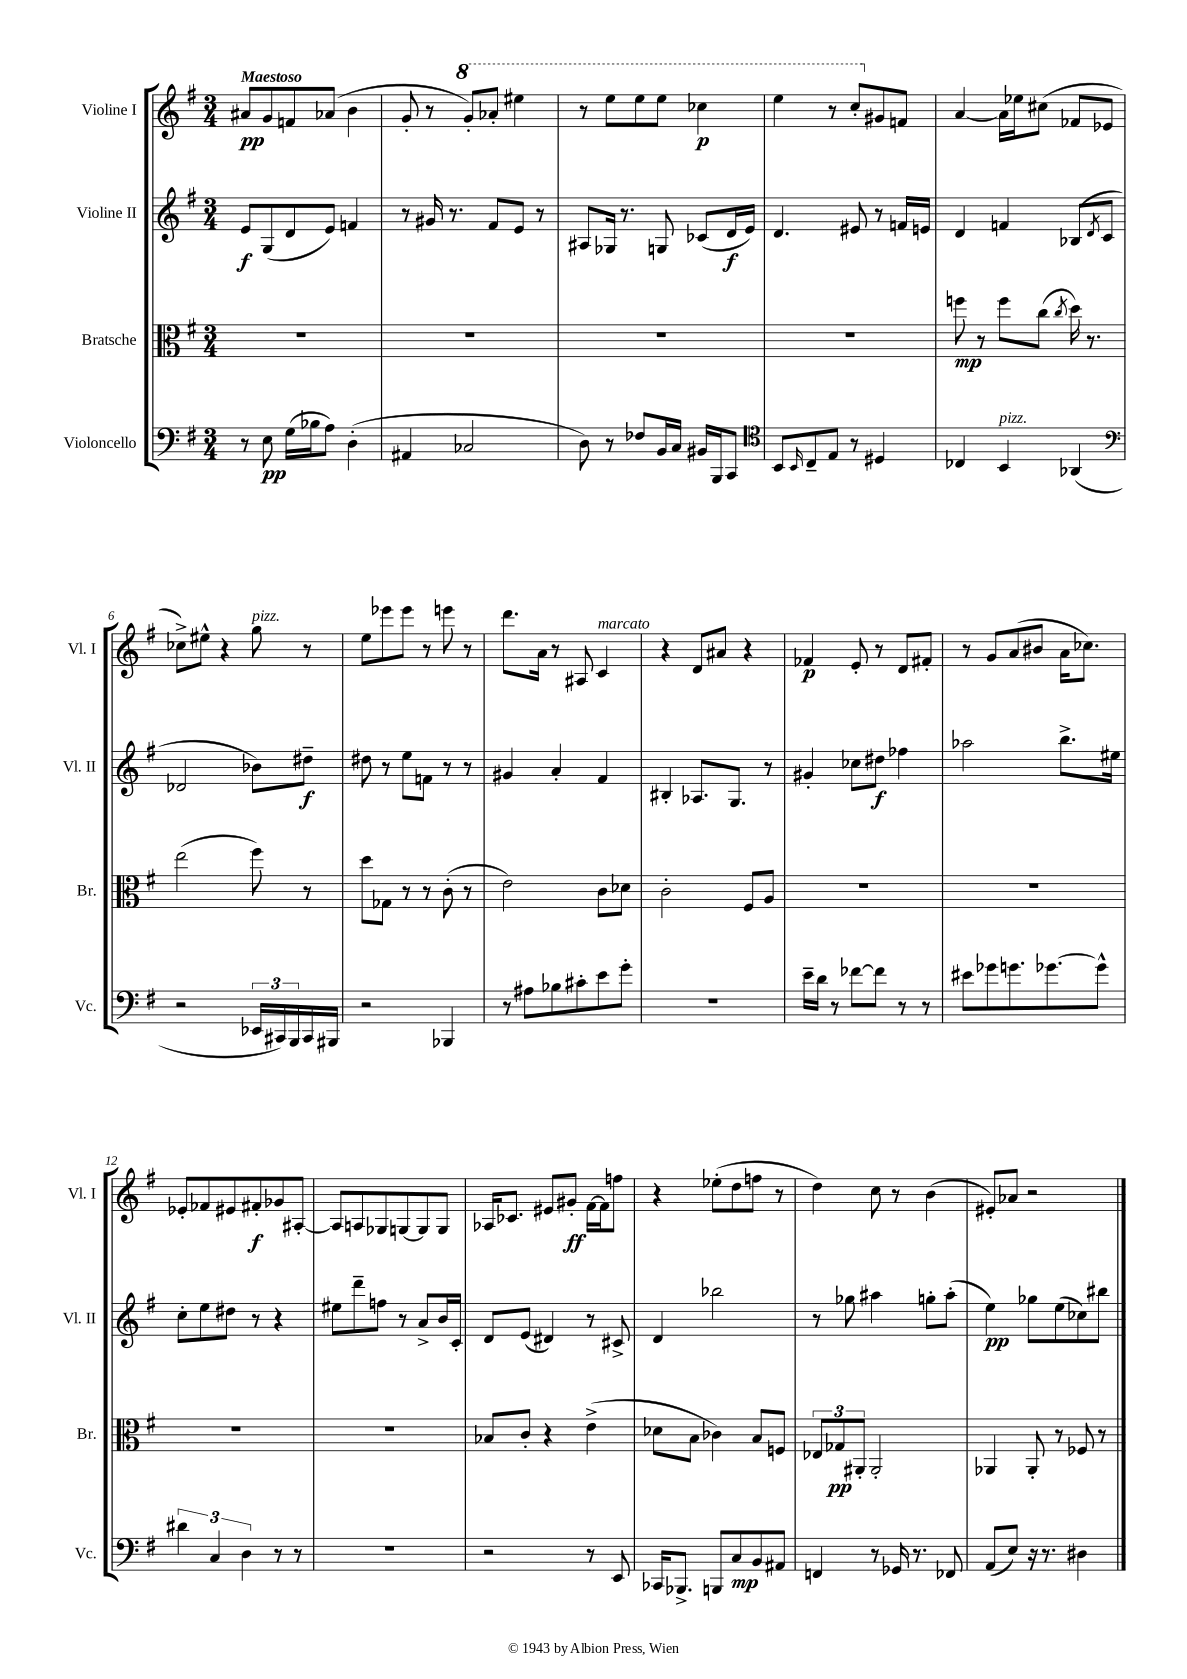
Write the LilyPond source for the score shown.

<<
\new StaffGroup <<
\new Staff = "s0" \with { instrumentName = "Violine I" shortInstrumentName = "Vl. I" } {
    \clef treble \key g \major \numericTimeSignature \time 3/4 \tempo "Maestoso"
    ais'8\pp g'8 f'8 aes'8( b'4 |
    g'8-. r8 \ottava #1 g''8-.) aes''8-. eis'''4 |
    r8 e'''8 e'''8 e'''8 ces'''4\p |
    e'''4 r8 c'''8-. \ottava #0 gis'8 f'8 |
    a'4~ a'16 ees''16 cis''8( fes'8 ees'8 |
    ces''8->) eis''8-^ r4 g''8^\markup { \italic "pizz." } r8 |
    e''8 ees'''8 ees'''8 r8 e'''8 r8 |
    d'''8. a'16 r8 ais8 c'4^\markup { \italic "marcato" } |
    r4 d'8 ais'8 r4 |
    fes'4\p e'8-. r8 d'8 fis'8-. |
    r8 g'8 a'8( bis'8 a'16 ces''8.) |
    ees'8-. fes'8 eis'8 fis'8-.\f ges'8 ais8~-. |
    ais8 a8 ges8 g8~ g8 g8 |
    aes16 ces'8. eis'8 gis'8-.\ff fis'16~ fis'16 f''8 |
    r4 ees''8-.( d''8 f''8 r8 |
    d''4) c''8 r8 b'4( |
    eis'8-.) aes'8 r2 \bar "|." |
}
\new Staff = "s1" \with { instrumentName = "Violine II" shortInstrumentName = "Vl. II" } {
    \clef treble \key g \major \numericTimeSignature \time 3/4
    e'8\f g8( d'8 e'8) f'4 |
    r8 gis'16 r8. fis'8 e'8 r8 |
    ais8 ges16 r8. g8 ces'8( d'16\f e'16) |
    d'4. eis'8 r8 f'16 e'16 |
    d'4 f'4 bes8( \acciaccatura { d'8 } c'8 |
    des'2 bes'8) dis''8--\f |
    dis''8 r8 e''8 f'8 r8 r8 |
    gis'4 a'4-. fis'4 |
    bis4-. aes8. g8. r8 |
    gis'4-. ces''8 dis''8\f fes''4 |
    aes''2 b''8.-> eis''16 |
    c''8-. e''8 dis''8 r8 r4 |
    eis''8 d'''8-- f''8 r8 a'8-> b'16 c'16-. |
    d'8 e'8( dis'4) r8 cis'8-> |
    d'4 bes''2 |
    r8 ges''8 ais''4 g''8-. ais''8-.( |
    e''4\pp) ges''8 e''8( ces''8) bis''8 \bar "|." |
}
\new Staff = "s2" \with { instrumentName = "Bratsche" shortInstrumentName = "Br." } {
    \clef alto \key g \major \numericTimeSignature \time 3/4
    R2. |
    R2. |
    R2. |
    R2. |
    f''8\mp r8 f''8 c''8( \acciaccatura { c''8 } d''16) r8. |
    e''2( fis''8) r8 |
    d''8 ges8 r8 r8 c'8-.( r8 |
    e'2) c'8 des'8 |
    c'2-. fis8 a8 |
    R2. |
    R2. |
    R2. |
    R2. |
    bes8 c'8-. r4 e'4->( |
    des'8 b8 ces'4) b8 f8 |
    \tuplet 3/2 { ees8 ges8\pp ais,8-. } ais,2-. |
    aes,4 aes,8-. r8 fes8 r8 \bar "|." |
}
\new Staff = "s3" \with { instrumentName = "Violoncello" shortInstrumentName = "Vc." } {
    \clef bass \key g \major \numericTimeSignature \time 3/4
    r8 e8\pp g16( bes16 a8) d4-.( |
    ais,4 ces2 |
    d8) r8 fes8 b,16 c16 bis,16 b,,16 c,8 |
    \clef tenor b,8 \grace { b,16 } c8-- e8 r8 dis4 |
    ces4 b,4^\markup { \italic "pizz." } aes,4( |
    \clef bass r2 \tuplet 3/2 { ees,16 cis,16) b,,16 } cis,16 bis,,16 |
    r2 bes,,4 |
    r8 ais8 bes8 cis'8-. e'8 g'8-. |
    R2. |
    e'16-- d'16 r8 fes'8~ fes'8 r8 r8 |
    eis'8 ges'8 g'8. ges'8.~ ges'8-^ |
    \tuplet 3/2 { dis'4 c4 d4 } r8 r8 |
    R2. |
    r2 r8 e,8 |
    ces,16 bes,,8.-> b,,8 c8\mp b,8 ais,8 |
    f,4 r8 ges,16 r8. fes,8 |
    a,8( e8) r16 r8. dis4 \bar "|." |
}
>>
>>
